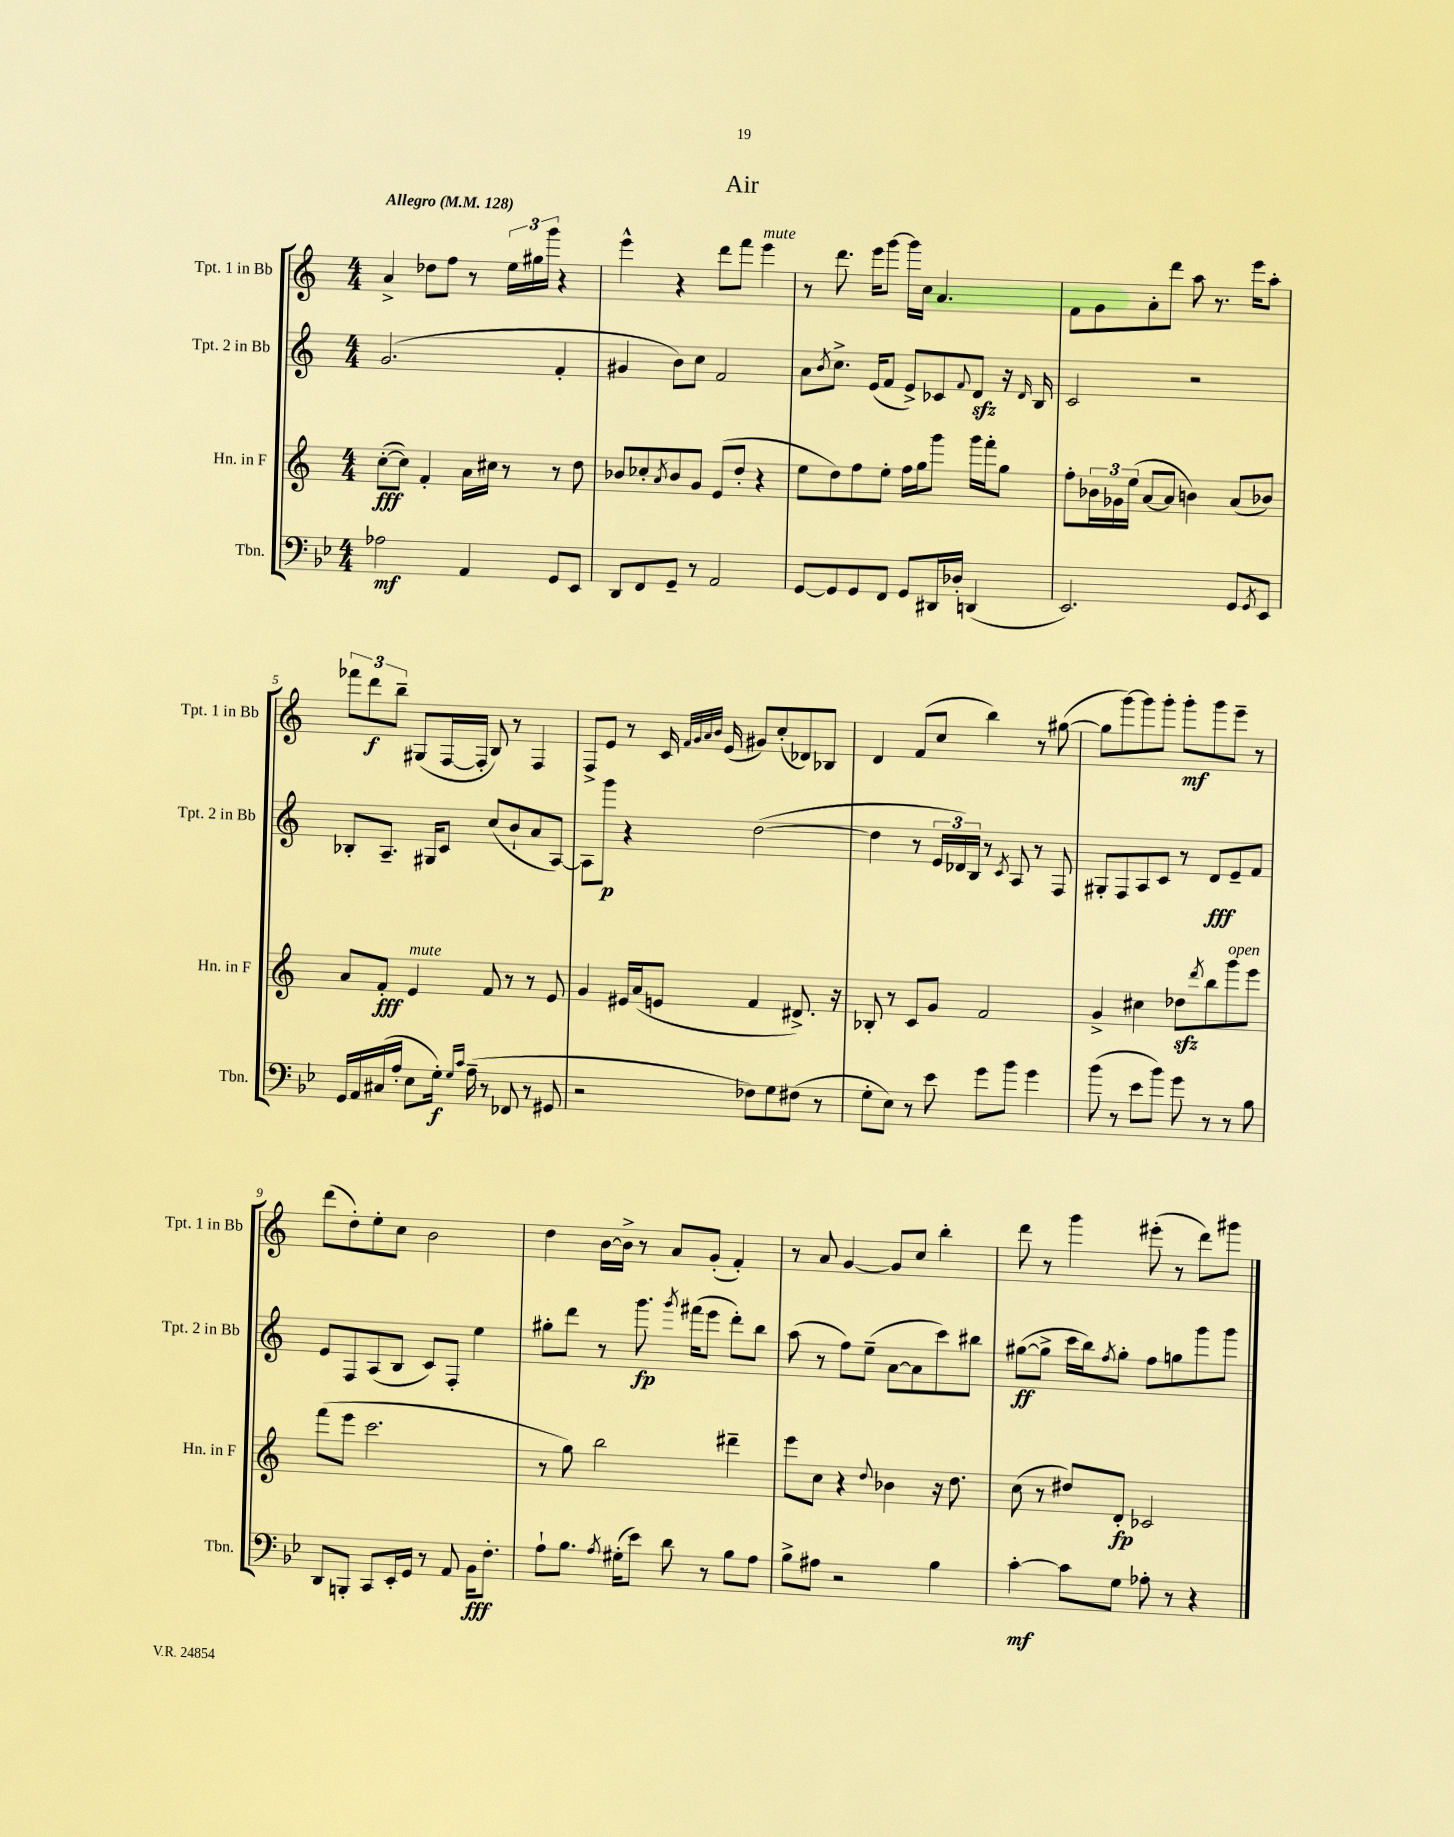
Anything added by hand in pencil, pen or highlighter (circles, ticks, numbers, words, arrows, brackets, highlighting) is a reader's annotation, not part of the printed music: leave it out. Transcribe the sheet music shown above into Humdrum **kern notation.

**kern	**kern	**kern	**kern
*staff4	*staff3	*staff2	*staff1
*clefF4	*clefG2	*clefG2	*clefG2
*k[b-e-]	*k[]	*k[]	*k[]
*M4/4	*M4/4	*M4/4	*M4/4
*MM128	*MM128	*MM128	*MM128
2A-	([8cc'	(2.g	4a^
.	8cc])	.	.
.	4f'	.	8dd-
.	.	.	8ff
4AA	16a	.	8r
.	16cc#	.	.
.	8r	.	24ee
.	.	.	24gg#
.	.	.	24ggg
8GG	8r	4f'	4r
8EE-	8dd	.	.
=	=	=	=
8DD	8b-	4g#	4eee^^
8FF	8cc-'	.	.
.	8qa	.	.
8GG~	8b-	8b)	4r
8r	8g	8cc	.
2AA	(8e	2f	8ddd
.	8dd'	.	8fff
.	4r	.	4eee
=	=	=	=
[8GG	8ee	8a	8r
.	.	8qb	.
8GG]	8dd)	8.cc^	8.ddd
8GG	8ff	.	.
.	.	(16e	16eee
8FF	8ee'	8f	[8ggg
8GG	16ff	8e^)	16ggg]
.	16gg	.	16cc
16DD#	8ggg	8c-	4.a
16D-'	.	.	.
.	.	8qqf	.
(4DD	16ggg	8d	.
.	16fff'	.	.
.	8gg	16r	.
.	.	16qqd	.
.	.	16B	.
=	=	=	=
2.EE-)	8ff'	2c	8f
.	24b-	.	8g
.	24g-	.	.
.	(24ee	.	.
.	[8a	.	8a'
.	8a]	.	8ddd
.	4b)	2r	8aa
.	.	.	8.r
8GG	(8a	.	.
.	.	.	16eee
8qGG	.	.	.
8EE-	8b-)	.	8aa'
=	=	=	=
16GG	8a	8B-'	12fff-
16AA	.	.	.
.	.	.	12ddd
(16C#	8f'	8.A~	.
.	.	.	12bb~
16A'	.	.	.
8E-	4e	.	(8G#
.	.	16G#	.
16G')	.	8c	[16F
16qqG	.	.	.
16qqc	.	.	.
(16A~	.	.	16F']
8r	8f	(8cc	8B)
8FF-	8r	8b`	8r
8r	8r	8a	4F
8GG#	8e	[8A)	.
=	=	=	=
2r	4g	8A]	8F^
.	.	8ggg	8e
.	16e#	4r	8r
.	(16a	.	.
.	8e	.	16c
.	.	.	32qqf
.	.	.	32qqg
.	.	.	32qqa
.	.	.	32qqb
.	.	.	(16e
8F-)	4f	([2dd	8g#)
8G	.	.	(8cc'
(8F#	8.d#^)	.	8d-)
8r	.	.	8B-
.	16r	.	.
=	=	=	=
8G'	8B-'	4dd]	4d
8E-)	8r	.	.
8r	8c	8r	(8f
8e-	8g	24e	8cc
.	.	24d-)	.
.	.	24B	.
8g	2f	8r	4bb)
.	.	8qc	.
8b-	.	8A	.
4g	.	8r	8r
.	.	8F	([8gg#
=	=	=	=
(8b-	4g^	8G#'	8gg#]
8r	.	8F	[8ggg)
8e-	4cc#	8A	8ggg]
8b-)	.	8c	8ggg'
8g	8dd-	8r	8ggg'
.	8qddd	.	.
8r	8bb	8d	8ggg
8r	8ggg	8e~	8eee~
8B-	8eee	8f	8r
=	=	=	=
8DD	(8fff	8e	(8ddd
8BBB'	8eee	8F	8dd')
8CC	2.ccc	(8A	8ee'
16EE-'	.	8B	8cc
16GG	.	.	.
8r	.	8c)	2b
8AA	.	8F'	.
16BB-	.	4ee	.
8.F'	.	.	.
=	=	=	=
8A`	8r	8gg#'	4dd
8.B-	8gg)	8ddd	.
.	2bb	8r	[16b
8qA	.	.	.
(16G#'	.	.	16b^]
8e-)	.	8.ggg	8r
8d	.	.	8a
.	.	8qggg	.
.	.	(16fff#	.
8r	.	8eee	(8g'
8B-	4ddd#~	8ddd')	4f')
8A	.	8bb	.
=	=	=	=
8B-^	8eee	(8aa	8r
8A#	8cc	8r	8a
2r	4r	8ff)	[4g
.	.	(8ee~	.
.	8qqdd	.	.
.	4b-	[8a	8g]
.	.	8a]	8cc
4B-	16r	8ccc)	4bb'
.	8.dd	.	.
.	.	8bb#	.
=	=	=	=
[4c'	(8cc	([8gg#	8ddd
.	8r	8gg#^]	8r
8c]	8dd#)	16ccc	4ggg
.	.	16bb)	.
.	.	8qff	.
8G	8d'	8gg#'	.
8A-'	2c-	8ff	(8eee#'
8r	.	8gg	8r
4r	.	8ggg	8ddd)
.	.	8ggg	8ggg#
==	==	==	==
*-	*-	*-	*-
